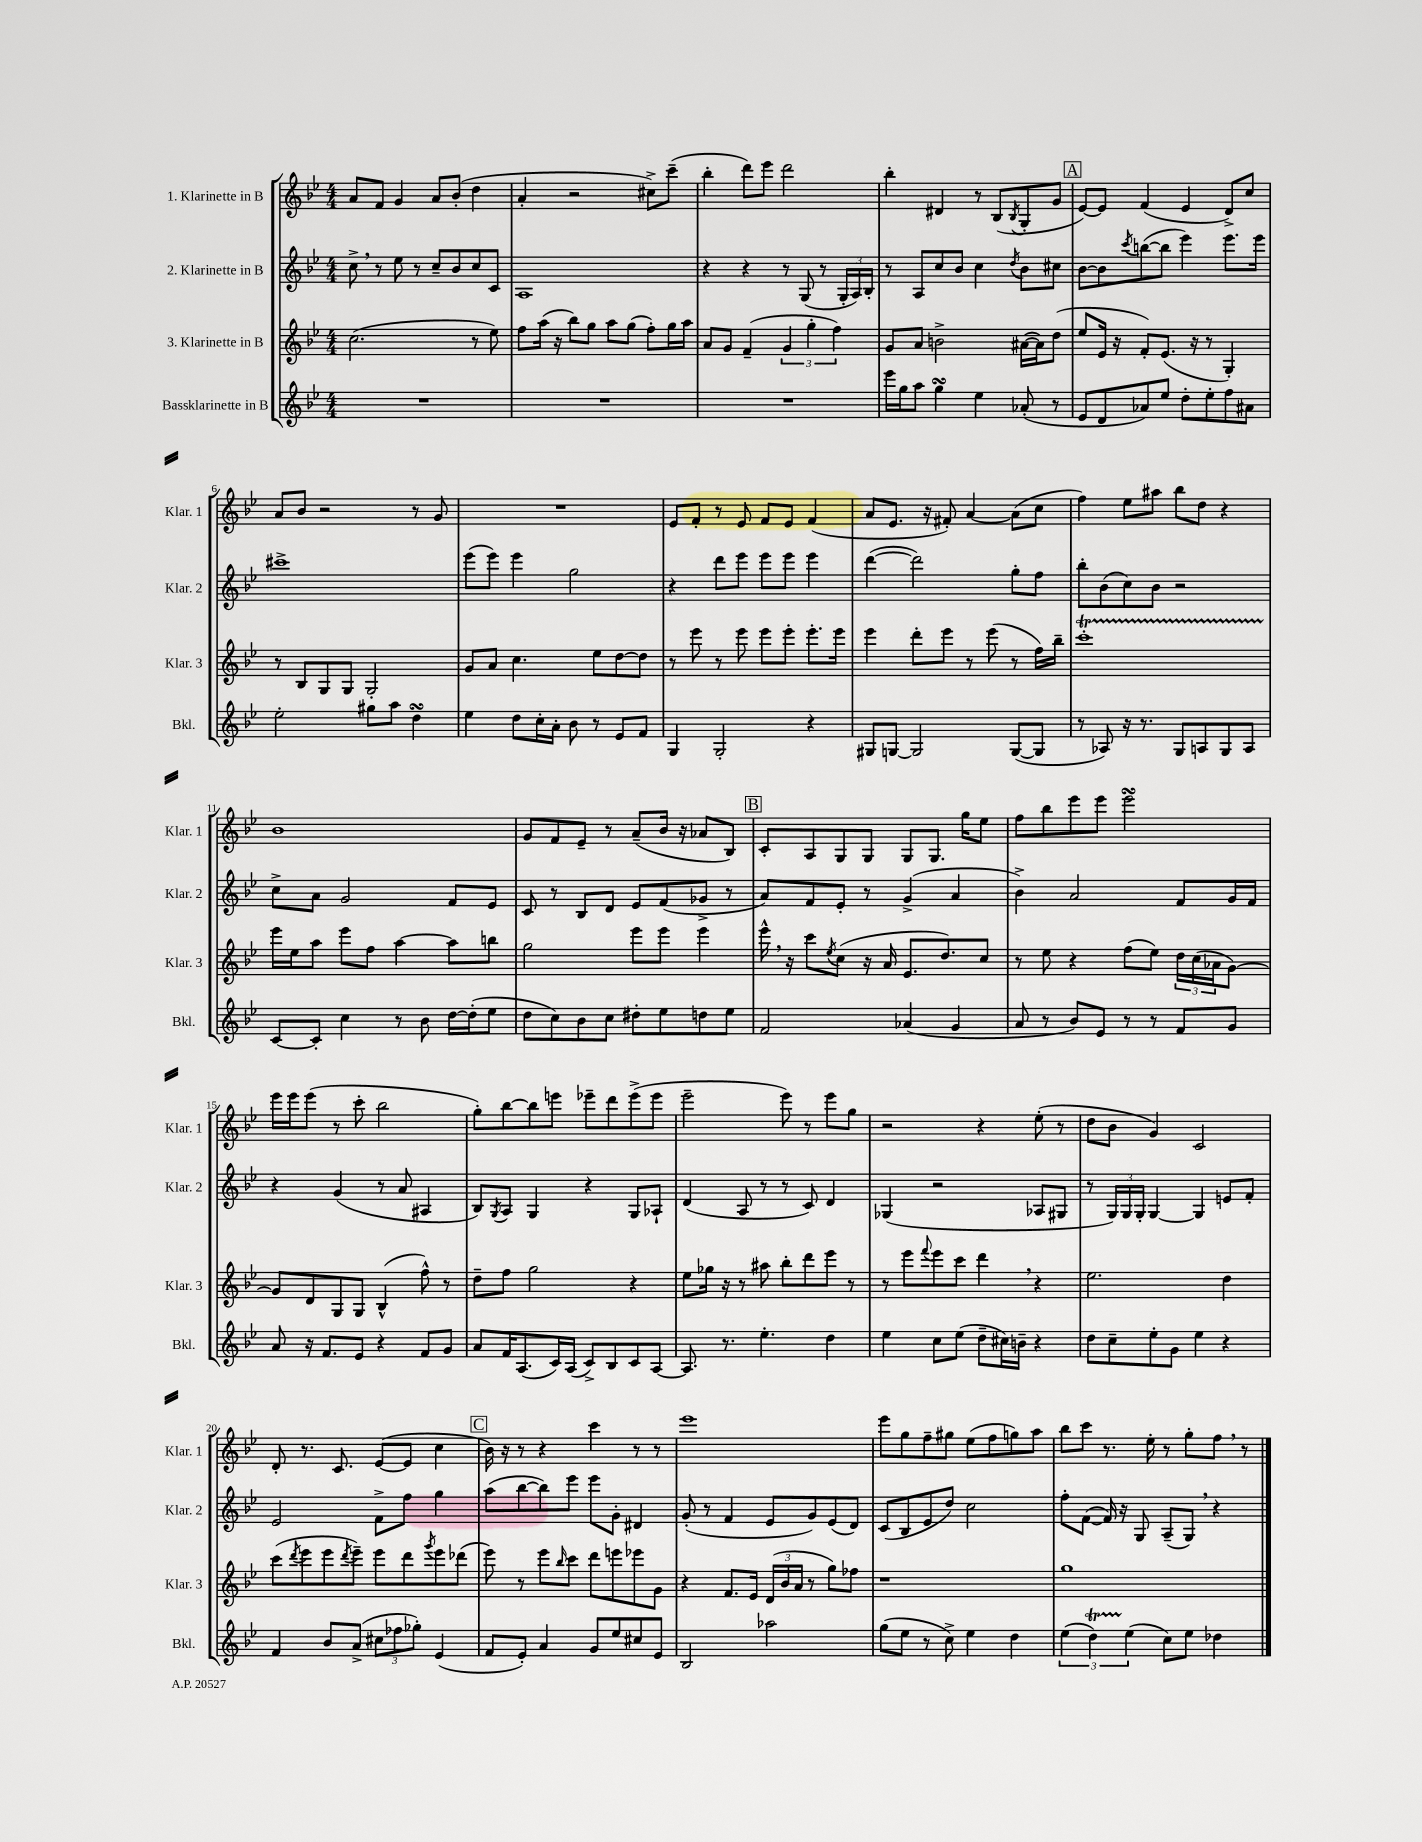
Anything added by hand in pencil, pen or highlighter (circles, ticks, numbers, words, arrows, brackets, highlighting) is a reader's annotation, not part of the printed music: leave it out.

**kern	**kern	**kern	**kern
*part4	*part3	*part2	*part1
*staff4	*staff3	*staff2	*staff1
*I"Bassklarinette in B	*I"3. Klarinette in B	*I"2. Klarinette in B	*I"1. Klarinette in B
*I'Bkl.	*I'Klar. 3	*I'Klar. 2	*I'Klar. 1
*clefG2	*clefG2	*clefG2	*clefG2
*k[b-e-]	*k[b-e-]	*k[b-e-]	*k[b-e-]
*M4/4	*M4/4	*M4/4	*M4/4
=1	=1	=1	=1
1r	(2.cc\	8cc^,\	8a/L
.	.	8r	8f/J
.	.	8ee-\	4g/
.	.	8r	.
.	.	8cc~/L	8a/L
.	.	8b-/	(8b-'/J
.	8r	8cc/	4dd\
.	8ee-\)	8c/J	.
=2	=2	=2	=2
1r	8ff\L	1A	4a'/
.	(16aa\Jk	.	.
.	16r	.	.
.	8bb-\L)	.	2r
.	8gg\J	.	.
.	8aa\L	.	.
.	(8gg\J	.	.
.	8ff'\L)	.	8cc#X^\L)
.	16gg\L	.	(8ccc~\J
.	16aa\JJ	.	.
=3	=3	=3	=3
1r	8a/L	4r	4bb-'\
.	8g/J	.	.
.	(4f~/	4r	8ddd\L)
.	.	.	8eee-\J
.	6g/	8r	2ddd\
.	.	(8G/	.
.	6gg'\	.	.
.	.	8r	.
.	6ff\)	.	.
.	.	24G'/LL	.
.	.	24A/)	.
.	.	24B-'/JJ	.
=4	=4	=4	=4
16eee-\LL	8g/L	8r	4bb-'\
16gg\J	.	.	.
8aa\J	8a/J	8A/L	.
4ggsSSS\	2bn^\	8cc/	4d#X/
.	.	8b-/J	.
4ee-\	.	4cc\	8r
.	.	.	(8B-/L
.	.	8qdd/	8qB-/
(8a-X'/	([16a#X\LL	8b-\L	8G'/
.	16a#\J])	.	.
8r	(8dd\J	8cc#X\J	8g/J
!!LO:REH:place=s1:t=A
=5	=5	=5	=5
8e-/L	8ee-/L	[8b-\L	[8e-/L)
8d/	16e-/Jk	8b-\]	8e-/J]
.	16r	.	.
.	.	8qccc/	.
8a-X/)	8f'/L)	([8bbn\	(4f/
8ee-/J	(8.e-/J	8bb\J]	.
8dd'\L	.	4eee-\)	4e-/
.	16r	.	.
8ee-'\	8r	.	.
8ff\	4G'/)	8.eee-\L	8d^/L)
8a#X\J	.	.	8cc/J
.	.	16eee-\Jk	.
!!LO:LB:g=z
=6	=6	=6	=6
2ee-'\	8r	1ccc#X^	8a/L
.	8B-/L	.	8b-/J
.	8G/	.	2r
.	8G/J	.	.
8gg#X\L	2G'/	.	.
8aa\J	.	.	.
4ddsSsS\	.	.	8r
.	.	.	8g/
=7	=7	=7	=7
4ee-\	8g/L	(8eee-\L	1r
.	8a/J	8eee-\J)	.
8dd\L	4.cc\	4eee-\	.
16cc'\L	.	.	.
16a'\JJ	.	.	.
8b-\	.	2gg\	.
8r	8ee-\L	.	.
8e-/L	[8dd\	.	.
8f/J	8dd\J]	.	.
=8	=8	=8	=8
4G/	8r	4r	8e-/L
.	8eee-\	.	8f'/J
2G'/	8r	8ddd\L	8r
.	8eee-\	8eee-\J	8e-/
.	8eee-\L	8eee-\L	8f/L
.	8eee-'\J	8eee-\J	8e-/J
4r	8.eee-'\L	4eee-\	(4f/
.	16eee-\Jk	.	.
=9	=9	=9	=9
8G#X/L	4eee-\	([4ddd\	8a/L
[8Gn/J	.	.	8.e-/J
2G/]	8ddd'\L	2ddd\])	.
.	.	.	16r
.	8eee-\J	.	8f#X'/)
.	8r	.	[4a/
.	(8eee-\	.	.
([8G/L	8r	8gg'\L	(8a\L]
8G/J]	16ff\LL)	8ff\J	8cc\J
.	16bb-~\JJ	.	.
=10	=10	=10	=10
8r	1cccT'	8bb-'\L	4ff\)
8A-X/)	.	(8b-\	.
16r	.	8cc\)	8ee-\L
8.r	.	.	.
.	.	8b-\J	8aa#X\J
8G/L	.	2r	8bb-\L
8An/	.	.	8dd\J
8G/	.	.	4r
8A/J	.	.	.
!!LO:LB:g=z
=11	=11	=11	=11
[8c/L	16eee-\LL	8cc^\L	1b-
.	16ee-\J	.	.
8c'/J]	8aa\J	8a\J	.
4cc\	8eee-\L	2g/	.
.	8ff\J	.	.
8r	[4aa\	.	.
8b-\	.	.	.
[16dd\LL	8aa\L]	8f/L	.
(16dd'\J]	.	.	.
8ee-\J	8bbn\J	8e-/J	.
=12	=12	=12	=12
8dd\L	2gg\	8c/	8g/L
8cc\)	.	8r	8f/
8b-\	.	8B-/L	8e-~/J
8cc\J	.	8d/J	8r
8dd#X'\L	8eee-\L	8e-/L	(8a~/L
8ee-\	8eee-\J	(8f/	16b-/Jk
.	.	.	16r
8ddn\	4eee-\	8g-X^/J	8a-X/L
8ee-\J	.	8r	8B-/J)
!!LO:REH:place=s1:t=B
=13	=13	=13	=13
2f/	16eee-^^,\	8a/L)	8c'/L
.	16r	.	.
.	8ccc\L	8f/	8A/
.	8qee-/	.	.
.	(8cc\J	8e-'/J	8G/
.	16r	8r	8G/J
.	16a/	.	.
(4a-X/	8.e-/L	(4g^/	8G/L
.	.	.	8.G/J
.	8.dd/)	.	.
4g/	.	4a/	.
.	.	.	16gg\KL
.	8cc/J	.	8ee-\J
=14	=14	=14	=14
8a/	8r	4b-^\)	8ff\L
8r	8ee-\	.	8bb-\
8b-/L)	4r	2a/	8eee-\
8e-/J	.	.	8eee-\J
8r	(8ff\L	.	2eee-sSSs\
8r	8ee-\J)	.	.
8f/L	24dd\LL	8f/L	.
.	(24cc\	.	.
.	24a-X\J	.	.
8g/J	[8g\J)	16g/L	.
.	.	16f/JJ	.
!!LO:LB:g=z
=15	=15	=15	=15
8a/	8g/L]	4r	16eee-\LL
.	.	.	16eee-\J
16r	8d/	.	(8eee-\J
8.f/L	.	.	.
.	8G/	(4g/	8r
8e-/J	8G/J	.	8ccc'\
4r	(4B-^^/	8r	2bb-\
.	.	8a/	.
8f/L	8ff^^\)	4A#X/	.
8g/J	8r	.	.
=16	=16	=16	=16
8a/L	8dd~\L	8B-/L)	8gg'\L)
.	.	8qG/	.
16f/K	8ff\J	8A/J	[8bb-\
(8.A/	.	.	.
.	2gg\	4G/	8bb-\]
16c/L)	.	.	8eeen\J
(16A/JJ	.	.	.
8c^/L)	.	4r	8eee-X~\L
8B-/	.	.	8ddd\
8c/	4r	8G/L	(8eee-^\
[8A/J	.	8A-X`/J	8eee-\J
=17	=17	=17	=17
8.A/]	8ee-\L	(4d/	2eee-~\
.	16gg-X\Jk	.	.
8.r	16r	.	.
.	8r	8A/	.
4.ee-'\	8aa#X\	8r	.
.	8bb-'\L	8r	8eee-\)
.	8ddd\	8c/)	8r
4dd\	8eee-\J	4d/	8eee-\L
.	8r	.	8gg\J
=18	=18	=18	=18
4ee-\	8r	(4G-X/	2r
.	8eee-\L	.	.
.	8qqfff/	.	.
8cc\L	8eee-\	2r	.
(8ee-\J	8ccc\J	.	.
8dd~\L	4ddd,\	.	4r
16cc#X\L)	.	.	.
16bn~\JJ	.	.	.
4r	4r	8A-X/L	(8ee-'\
.	.	8G#X/J	8r
=19	=19	=19	=19
8dd\L	2.ee-\	8r	8dd\L
8cc~\	.	24G/LL)	8b-\J
.	.	24G/	.
.	.	24G'/JJ	.
8ee-'\	.	[4G/	4g/)
8g\J	.	.	.
4ee-\	.	4G/]	2c/
4r	4dd\	8en/L	.
.	.	8f'/J	.
!!LO:LB:g=z
=20	=20	=20	=20
4f/	(8ccc\L	2e-/	8d'/
.	8qddd/	.	.
.	8eee-\	.	8.r
8b-/L	8eee-\	.	.
.	.	.	8.c/
.	8qddd/	.	.
(8a^/J	8eee-~\J)	.	.
12cc#X\L	8eee-\L	8f^\L	([8e-/L
12ff-X\	.	.	.
.	8ddd\	8ff\J	8e-/J]
12gg-X'\J)	.	.	.
.	8qggg/	.	.
(4e-/	8eee-\	4gg\	4cc\
.	(8ddd-X\J	.	.
!!LO:REH:place=s1:t=C
=21	=21	=21	=21
8f/L	8eee-\)	(8aa\L	16b-\)
.	.	.	16r
8e-'/J)	8r	[8bb-\	8r
4a/	8eee-\L	8bb-\])	4r
.	16qqbb-/	.	.
.	8ccc\J	8eee-\J	.
8g/L	8ddd\L	8eee-\L	4ccc\
8ee-/	8eeen\	8g'\J	.
8cc#X/	8eee-X\	4d#X/	8r
8e-/J	8g\J	.	8r
=22	=22	=22	=22
2B-/	4r	(8g'/	1eee-
.	.	8r	.
.	8.f/L	4f/	.
.	16e-/Jk	.	.
2aa-X\	(24d/LL	8e-/L	.
.	24b-/	.	.
.	24a/JJ	.	.
.	8r	8g/)	.
.	8gg\L)	(8e-/	.
.	8ff-X\J	8d/J)	.
=23	=23	=23	=23
(8gg\L	1r	(8c/L	8eee-\L
8ee-\J	.	8B-/	8gg\
8r	.	8e-/	8ff~\
8cc^\)	.	8dd/J)	8gg#X\J
4ee-\	.	2cc\	(8ee-\L
.	.	.	8ff\
4dd\	.	.	8ggn\)
.	.	.	8aa\J
=24	=24	=24	=24
(6ee-\	1gg	8ff'\L	8bb-\L
.	.	([8f\J	8ccc\J
6ddt\)	.	.	.
.	.	16f/])	8.r
.	.	16r	.
(6ee-\	.	.	.
.	.	8G/	.
.	.	.	16ee-'\
8cc\L)	.	(8A~/L	8r
8ee-\J	.	8G,/J)	8gg'\L
4dd-X\	.	4r	8ff,\J
.	.	.	8r
==	==	==	==
*-	*-	*-	*-
